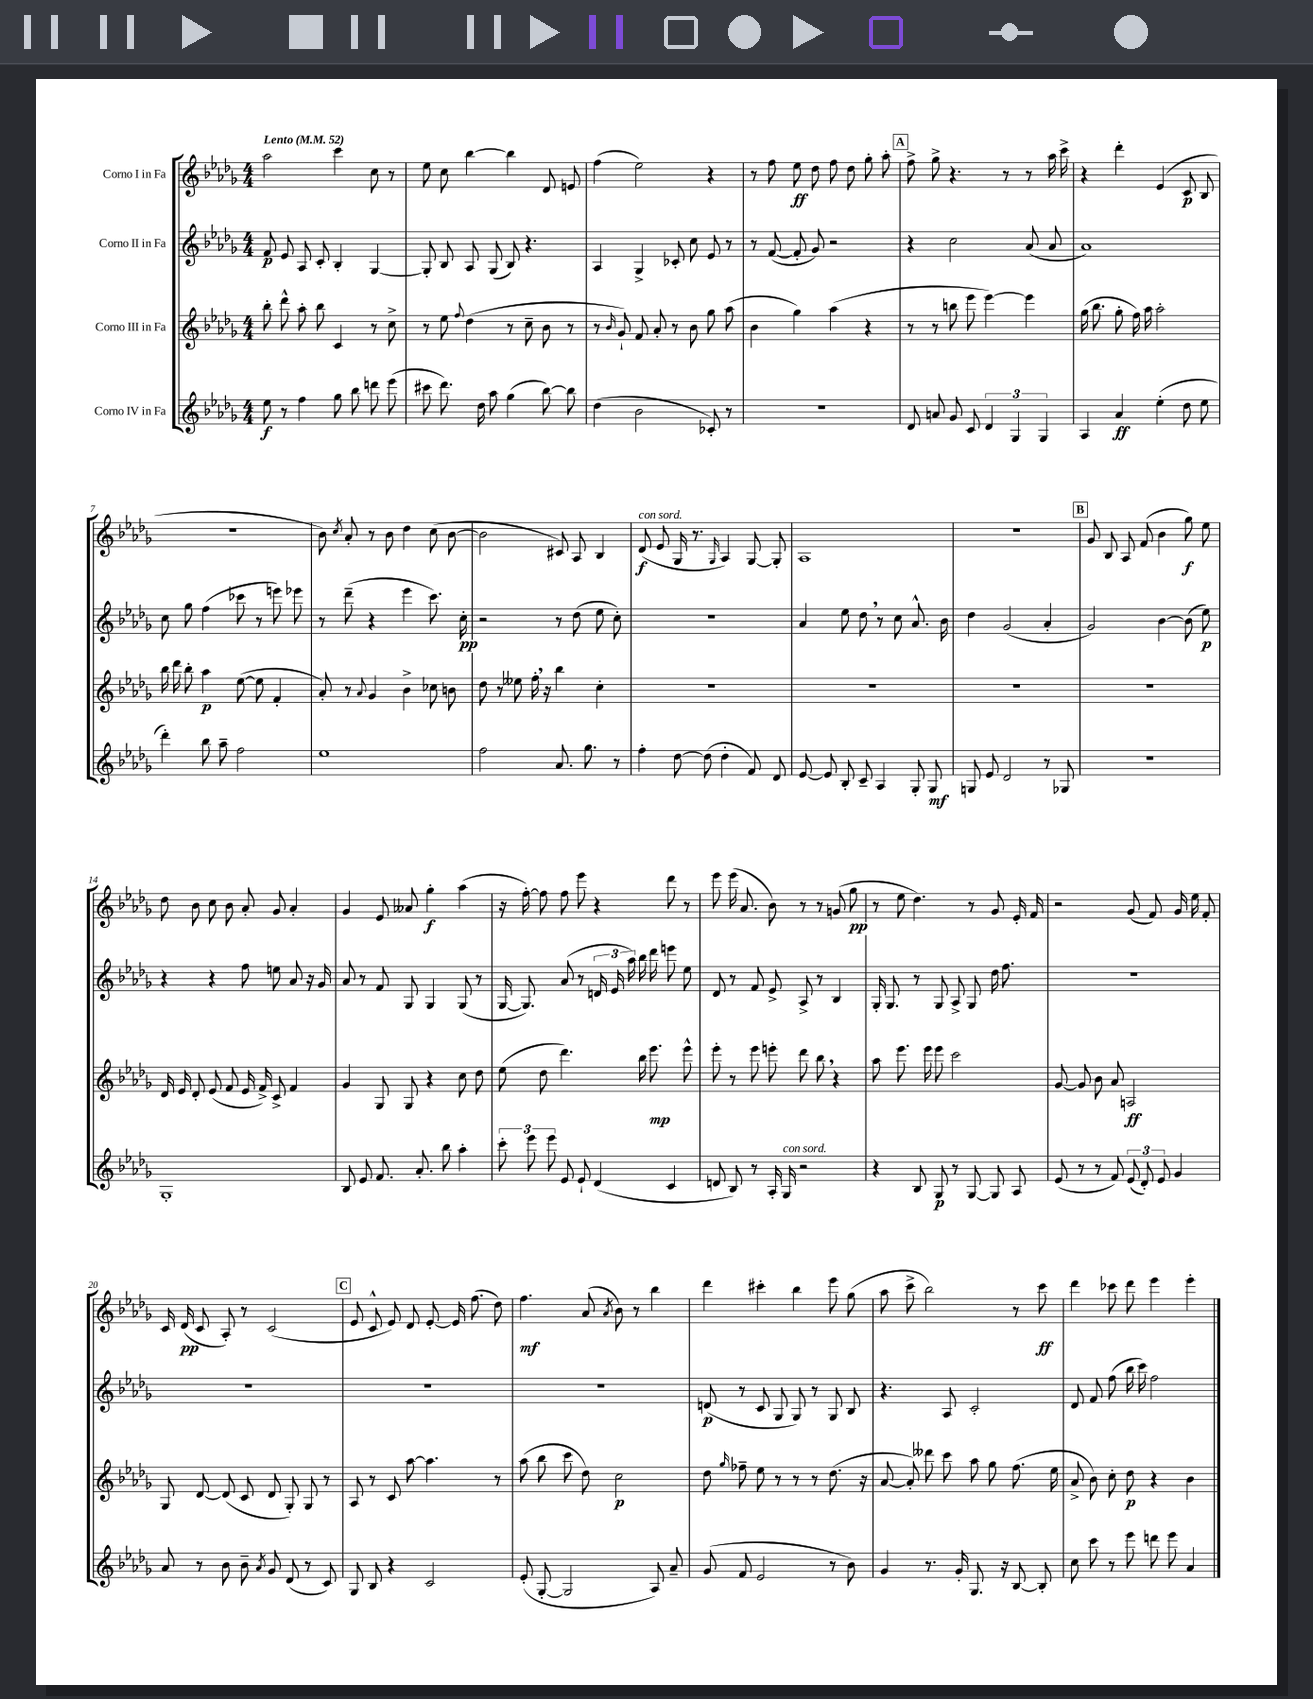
<<
\new StaffGroup <<
\new Staff = "s0" \with { instrumentName = "Corno I in Fa" } {
    \clef treble \key des \major \numericTimeSignature \time 4/4 \tempo "Lento" 4 = 52
    \autoBeamOff aes''2 c'''4 c''8 r8 |
    ees''8 c''8 bes''4~ bes''4 des'8 e'8 |
    f''4( ees''2) r4 |
    r8 f''8 ees''8\ff des''8 f''8 des''8 ges''8-. aes''8-. |
    \mark \markup { \box "A" } f''8-> ges''8-> r4. r8 r8 aes''16 c'''16-> |
    r4 des'''4-. ees'4( c'8\p bes8 |
    r1 |
    bes'8) \acciaccatura { c''8 } aes'8-. r8 bes'8 des''4 c''8( bes'8~ |
    bes'2 cis'8) aes8 bes4 |
    des'8\f^\markup { \italic "con sord." }( ees'8 ges16 r8. \grace { ges16 } aes4) ges8~ ges8-. |
    aes1 |
    r1 |
    \mark \markup { \box "B" } ges'8 bes8 aes8 f'8( bes'4 ges''8\f) ees''8 |
    des''8 bes'8 c''8 bes'8 aes'8-. ges'8 aes'4-. |
    ges'4 ees'8 aeses'8 ges''4-.\f aes''4( |
    r16 f''16~-.) f''8 f''8 ees'''8 r4 des'''8 r8 |
    ees'''8 ees'''16( aes'8. bes'8) r8 r8 g'8( ges''8\pp |
    r8 ees''8 des''4.) r8 ges'8 ees'16-. f'16 |
    r2 ges'8( f'8) ges'16 ees''16 f'8-. |
    c'16 des'16\pp( c'8 aes8-.) r8 c'2( |
    \mark \markup { \box "C" } ees'8 c'8-^ ees'8) des'8 ees'8~-. ees'16 f''8.( des''8) |
    f''4.\mf aes'8( \acciaccatura { aes'8 } bes'8) r8 bes''4 |
    des'''4 cis'''4-. bes''4 ees'''8 ges''8( |
    aes''8 c'''8-> bes''2) r8 c'''8\ff |
    des'''4 ces'''8 des'''8 ees'''4 ees'''4-. \bar "|." |
}
\new Staff = "s1" \with { instrumentName = "Corno II in Fa" } {
    \clef treble \key des \major \numericTimeSignature \time 4/4
    \autoBeamOff f'8\p ees'8 aes8 c'8-. bes4-. ges4~ |
    ges8-. bes8 aes8 ges8( bes8) r4. |
    aes4 ges4-> ces'8-. c''8 ees'8 r8 |
    r8 f'8~( f'8-. ges'8) r2 |
    \mark \markup { \box "A" } r4 c''2 aes'8( aes'8 |
    aes'1) |
    c''8 ges''8 f''4( ces'''8 r8 e'''8) ees'''8 |
    r8 des'''8--( r4 ees'''4 c'''8.) c''16-.\pp |
    r2 r8 des''8( ees''8 c''8-.) |
    R1 |
    aes'4 ees''8 des''8 \breathe r8 c''8 aes'8.-^ bes'16 |
    des''4 ges'2( aes'4-. |
    \mark \markup { \box "B" } ges'2) bes'4~ bes'8( ees''8\p) |
    r4 r4 f''8 e''8 aes'8 r16 ges'16 |
    aes'8 r8 f'8 ges8 ges4 ges8( r8 |
    ges16~ ges8.) aes'8( r8 \tuplet 3/2 { d'16 ees'16 aes''16) } bes''16 des'''16 e'''8 ees''8 |
    des'8 r8 f'8 ees'8-> aes8-> r8 bes4 |
    ges16-. ges8. r8 ges8 aes8-> ges8 des''16 f''8. |
    R1 |
    R1 |
    \mark \markup { \box "C" } R1 |
    R1 |
    d'8\p( r8 c'8 ges8 ges8) r8 ges8 bes8 |
    r4. aes8 c'2-. |
    des'8 f'8 f''8( bes''16 c'''16) f''2 \bar "|." |
}
\new Staff = "s2" \with { instrumentName = "Corno III in Fa" } {
    \clef treble \key des \major \numericTimeSignature \time 4/4
    \autoBeamOff bes''8-. des'''8-^ aes''8-. bes''8 c'4 r8 c''8-> |
    r8 ees''8 \appoggiatura { f''8 } des''4( r8 c''8-- bes'8 r8 |
    r8 \grace { bes'16 } ges'8-!) f'8 aes'8-. r8 bes'8 ges''8 aes''8( |
    bes'4 ges''4) aes''4( r4 |
    \mark \markup { \box "A" } r8 r8 b''8 ees'''8 ees'''4~) ees'''4 |
    ges''16( bes''8. ges''8-. f''16) aes''16 aes''2-. |
    bes''16 des'''16 bes''8-. aes''4\p ees''8~( ees''8 f'4-. |
    aes'8-.) r8 \appoggiatura { aes'8 } ges'4 bes'4-> ces''8 b'8 |
    des''8 r8 eeses''8 f''16-. \breathe r16 bes''4 c''4-. |
    R1 |
    R1 |
    R1 |
    \mark \markup { \box "B" } R1 |
    des'16 ees'16 des'8-. ees'8( f'8 ees'16 f'16->) c'8-> f'4 |
    ges'4 ges8 ges8 r4 c''8 des''8 |
    ees''8( des''8 des'''4.) bes''16 ees'''8.\mp ees'''8-^ |
    ees'''8-. r8 ees'''8 e'''8-. des'''8 bes''8 \breathe r4 |
    aes''8 ees'''8. ees'''16 ees'''8 c'''2 |
    ges'8~ ges'8 bes'8 aes'8 a2\ff |
    ges8 des'8~ des'8( c'8 des'8 ges8-.) ges8 r8 |
    \mark \markup { \box "C" } aes8 r8 c'8 aes''8~ aes''4. r8 |
    aes''8( bes''8 c'''8 des''8) c''2\p |
    des''8 \grace { ges''16 } fes''8-- ees''8 r8 r8 r8 des''8.( r16 |
    aes'8~ aes'8-.) deses'''8 c'''8 aes''8 ges''8 f''8.( ees''16 |
    aes'8-> bes'8) c''8-. des''8\p r4 bes'4 \bar "|." |
}
\new Staff = "s3" \with { instrumentName = "Corno IV in Fa" } {
    \clef treble \key des \major \numericTimeSignature \time 4/4
    \autoBeamOff ees''8\f r8 f''4 ges''8 bes''8 d'''8 ees'''8( |
    cis'''8 des'''8.) des''16 aes''8 ges''4( bes''8~) bes''8 |
    des''4( bes'2 ces'8-.) r8 |
    R1 |
    \mark \markup { \box "A" } des'8 a'8 ges'8 c'8 \tuplet 3/2 { des'4 ges4 ges4 } |
    aes4 aes'4\ff ees''4-.( des''8 ees''8 |
    des'''4-.) bes''8 aes''8-- f''2 |
    ees''1 |
    f''2 aes'8. ges''8. r8 |
    f''4-. des''8~ des''8( des''4-. f'8) des'8 |
    ees'8~ ees'8 bes8-. c'8-- aes4 ges8-. ges8\mf |
    g8 ees'8 des'2 r8 ges8 |
    \mark \markup { \box "B" } R1 |
    ges1-. |
    bes8 ees'8 f'8. aes'8.-. bes''8 aes''4-. |
    \tuplet 3/2 { c'''8-. ees'''8 ees'''8 } ees'8 ees'8-! des'4( c'4 |
    d'8 bes8) r8 aes16-. ges16^\markup { \italic "con sord." } r2 |
    r4 bes8 ges8\p r8 ges8~ ges8 aes8 |
    ees'8( r8 r8 f'8) \tuplet 3/2 { ees'8( des'8-.) ees'8 } ges'4 |
    aes'8 r8 bes'8 bes'8-- \acciaccatura { aes'8 } ges'8 des'8( r8 c'8) |
    \mark \markup { \box "C" } ges8 bes8 r4 c'2 |
    ees'8-.( ges8~-. ges2 aes8) aes'8-- |
    ges'8( f'8 ees'2 r8 bes'8) |
    ges'4 r8. ges'16-. ges8. r16 bes8~ bes8-. |
    c''8 c'''8 r8 ees'''8 d'''8 ees'''8 aes'4 \bar "|." |
}
>>
>>
